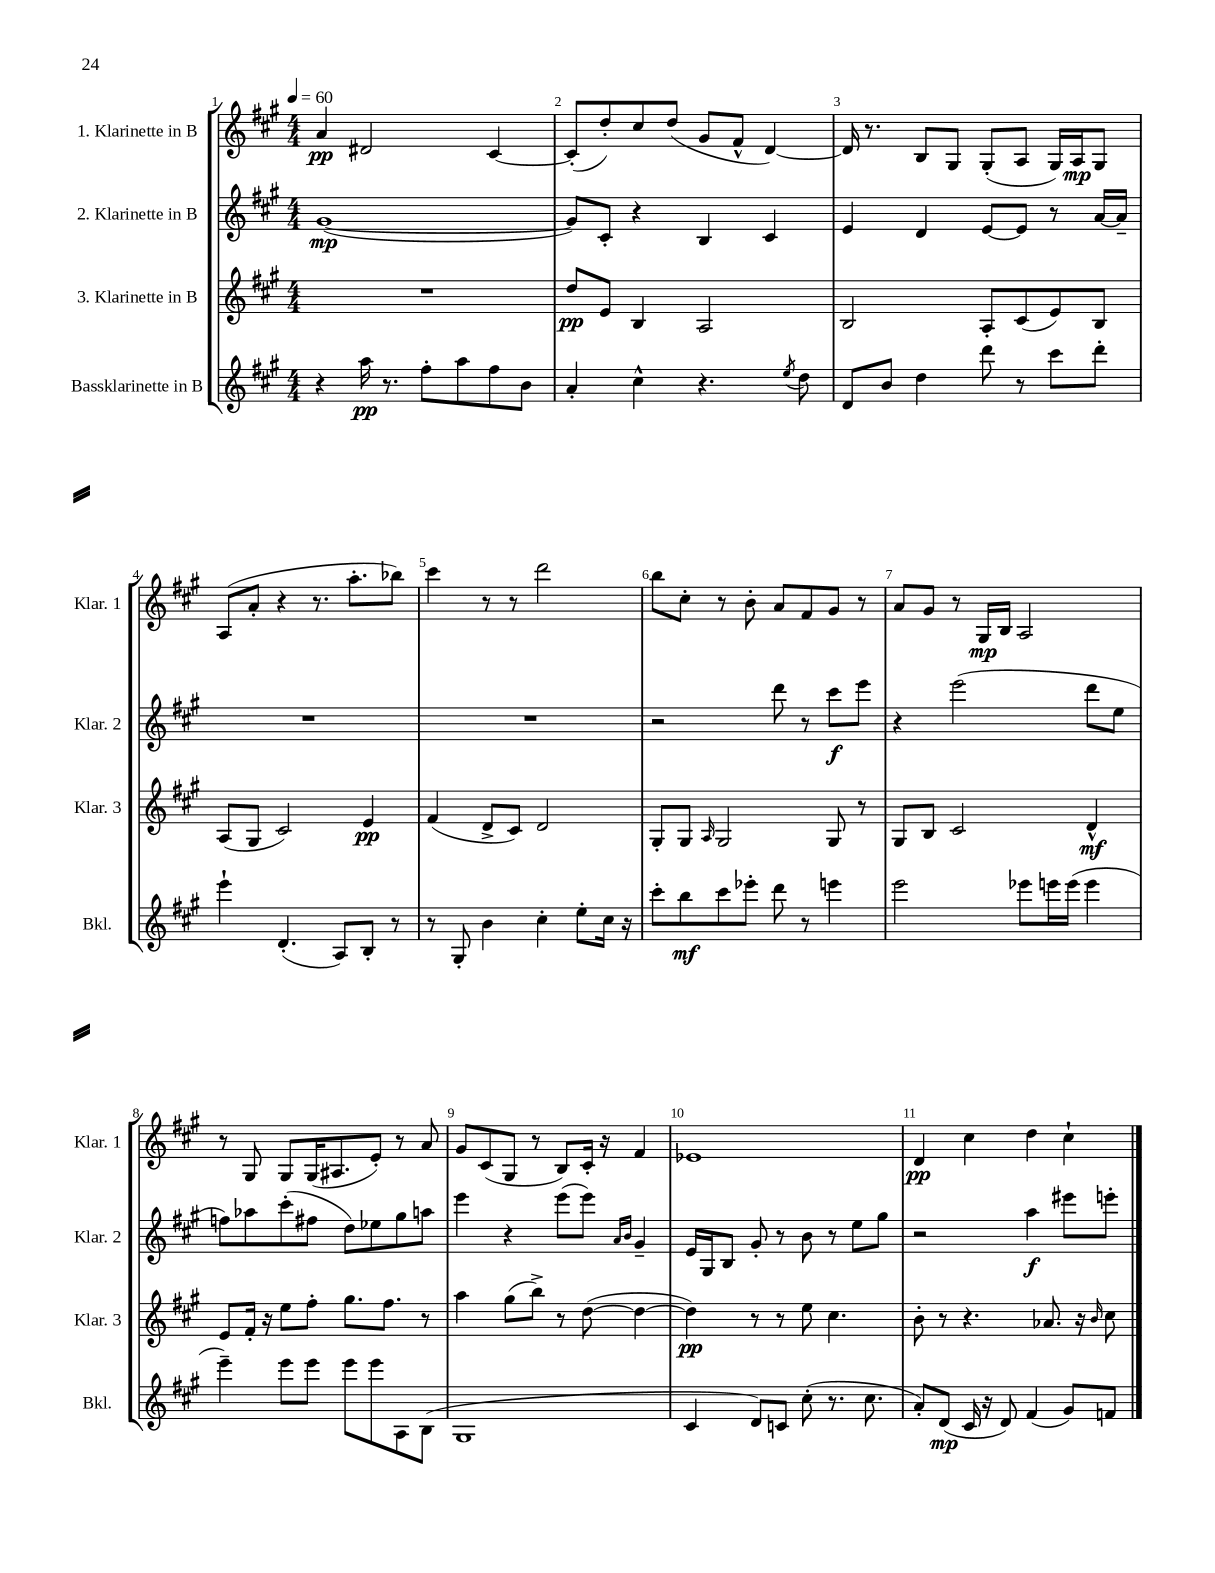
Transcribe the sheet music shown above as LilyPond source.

<<
\new StaffGroup <<
\new Staff = "s0" \with { instrumentName = "1. Klarinette in B" shortInstrumentName = "Klar. 1" } {
    \clef treble \key a \major \numericTimeSignature \time 4/4 \tempo 4 = 60
    a'4\pp dis'2 cis'4~ |
    cis'8-.( d''8-.) cis''8 d''8( gis'8 fis'8-^ d'4~) |
    d'16 r8. b8 gis8 gis8-.( a8 gis16) a16\mp gis8 |
    a8( a'8-. r4 r8. a''8.-. bes''8) |
    cis'''4 r8 r8 d'''2 |
    b''8 cis''8-. r8 b'8-. a'8 fis'8 gis'8 r8 |
    a'8 gis'8 r8 gis16\mp b16 a2 |
    r8 gis8 gis8 gis16( ais8. e'8-.) r8 a'8 |
    gis'8 cis'8( gis8 r8 b8) cis'16-. r16 fis'4 |
    ees'1 |
    d'4\pp cis''4 d''4 cis''4-! \bar "|." |
}
\new Staff = "s1" \with { instrumentName = "2. Klarinette in B" shortInstrumentName = "Klar. 2" } {
    \clef treble \key a \major \numericTimeSignature \time 4/4
    gis'1~\mp( |
    gis'8) cis'8-. r4 b4 cis'4 |
    e'4 d'4 e'8~ e'8 r8 a'16~ a'16-- |
    R1 |
    R1 |
    r2 d'''8 r8 cis'''8\f e'''8 |
    r4 e'''2( d'''8 e''8 |
    f''8) aes''8 cis'''8-.( fis''8 d''8) ees''8 gis''8 a''8 |
    e'''4 r4 e'''8( e'''8) \grace { a'16 b'16 } gis'4-- |
    e'16 gis16 b8 gis'8-. r8 b'8 r8 e''8 gis''8 |
    r2 a''4\f eis'''8 e'''8-. \bar "|." |
}
\new Staff = "s2" \with { instrumentName = "3. Klarinette in B" shortInstrumentName = "Klar. 3" } {
    \clef treble \key a \major \numericTimeSignature \time 4/4
    R1 |
    d''8\pp e'8 b4 a2 |
    b2 a8-. cis'8( e'8) b8 |
    a8( gis8 cis'2) e'4\pp |
    fis'4( d'8-> cis'8) d'2 |
    gis8-. gis8 \grace { a16 } gis2 gis8 r8 |
    gis8 b8 cis'2 d'4-^\mf |
    e'8 fis'16-. r16 e''8 fis''8-. gis''8. fis''8. r8 |
    a''4 gis''8( b''8->) r8 d''8~( d''4~ |
    d''4\pp) r8 r8 e''8 cis''4. |
    b'8-. r8 r4. aes'8. r16 \grace { b'16 } cis''8 \bar "|." |
}
\new Staff = "s3" \with { instrumentName = "Bassklarinette in B" shortInstrumentName = "Bkl." } {
    \clef treble \key a \major \numericTimeSignature \time 4/4
    r4 a''16\pp r8. fis''8-. a''8 fis''8 b'8 |
    a'4-. cis''4-^ r4. \acciaccatura { e''8 } d''8 |
    d'8 b'8 d''4 d'''8 r8 cis'''8 d'''8-. |
    e'''4-! d'4.-.( a8) b8-. r8 |
    r8 gis8-. b'4 cis''4-. e''8-. cis''16 r16 |
    cis'''8-. b''8\mf cis'''8 ees'''8-. d'''8 r8 e'''4 |
    e'''2 ees'''8 e'''16 e'''16( e'''4 |
    e'''4--) e'''8 e'''8 e'''8 e'''8 a8 b8( |
    gis1 |
    cis'4 d'8) c'8 cis''8-.( r8. cis''8. |
    a'8-.) d'8\mp( cis'16 r16 d'8) fis'4( gis'8) f'8 \bar "|." |
}
>>
>>
\layout { \context { \Score \override BarNumber.break-visibility = ##(#f #t #t) barNumberVisibility = #all-bar-numbers-visible } }
